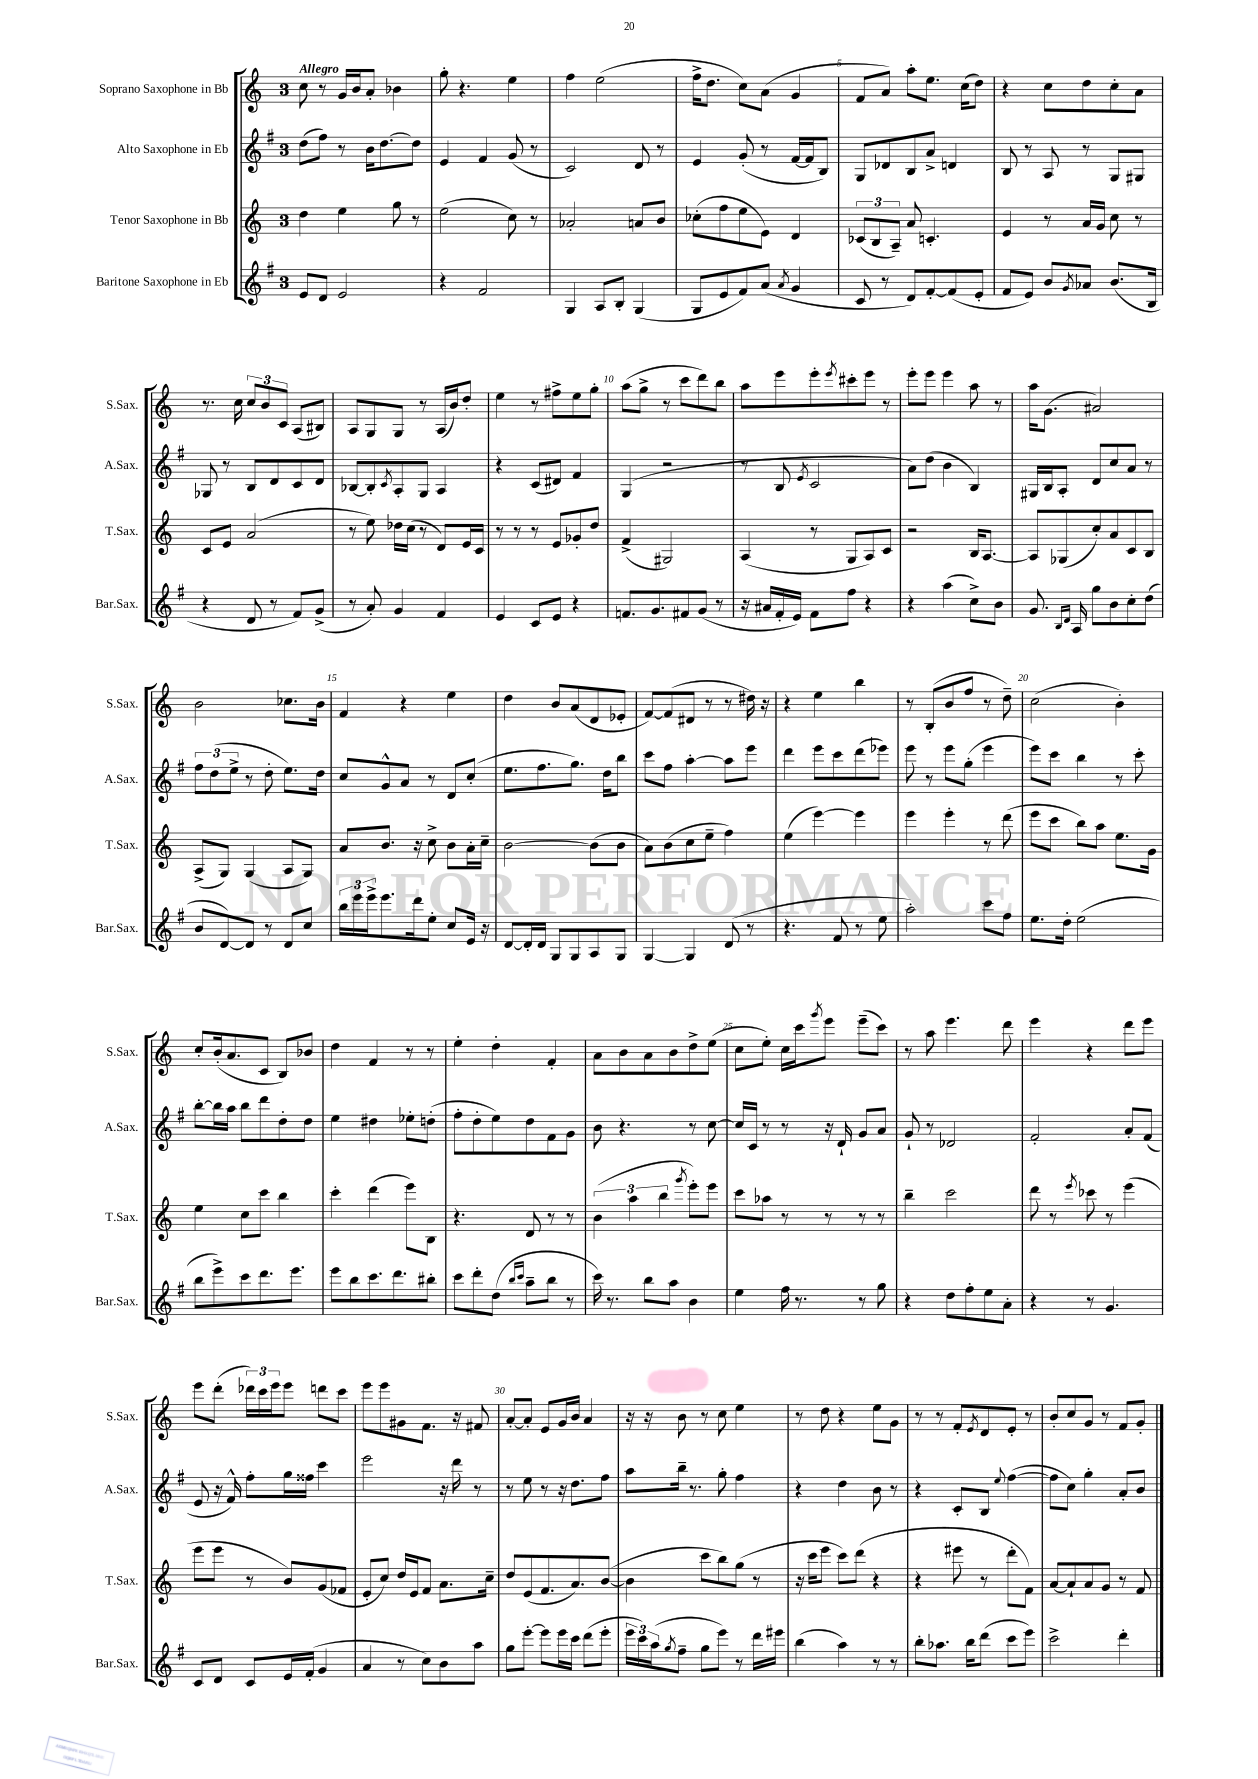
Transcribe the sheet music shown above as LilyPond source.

<<
\new StaffGroup <<
\new Staff = "s0" \with { instrumentName = "Soprano Saxophone in Bb" shortInstrumentName = "S.Sax." } {
    \clef treble \key c \major \once \override Staff.TimeSignature.style = #'single-digit \time 3/4 \tempo "Allegro"
    c''8 r8 g'16 b'16 a'8-. bes'4 |
    g''8-. r4. e''4 |
    f''4 e''2( |
    f''16-> d''8. c''8) a'8( g'4 |
    f'8 a'8) a''8-. e''8. c''16( d''8) |
    r4 c''8 d''8 c''8-. a'8 |
    r8. c''16 \tuplet 3/2 { c''8 b'8 c'8 } a8( bis8) |
    a8 g8 g8 r8 a16( b'16) d''8-. |
    e''4 r8 fis''8-> e''8 g''8-. |
    a''8( g''8-> r8 c'''8 d'''8) b''8 |
    a''8 e'''8 e'''8-. \acciaccatura { e'''8 } cis'''8-. e'''8 r8 |
    e'''8-. e'''8 e'''4 a''8 r8 |
    a''16 g'8.( ais'2) |
    b'2 ces''8. b'16 |
    f'4 r4 e''4 |
    d''4 b'8 a'8( d'8 ees'8-. |
    f'8~) f'8( dis'8 r8 r8 dis''16) r16 |
    r4 e''4 b''4 |
    r8 b8-.( b'8 f''8 r8 d''8--) |
    c''2( b'4-.) |
    c''8-. b'16-.( a'8. c'8 b8) bes'8 |
    d''4 f'4 r8 r8 |
    e''4-. d''4-. f'4-. |
    a'8 b'8 a'8 b'8 d''8-> e''8( |
    c''8 e''8-.) c''16 c'''16 \acciaccatura { g'''8 } e'''8 e'''8--( c'''8) |
    r8 a''8 e'''4. d'''8 |
    e'''4 r4 d'''8 e'''8 |
    e'''8 d'''8-.( \tuplet 3/2 { des'''16) c'''16 e'''16 } e'''8 d'''8 c'''8 |
    e'''8 e'''8 gis'8 f'8. r16 fis'8 |
    a'8~-. a'8-. e'8 g'16 b'16 a'4 |
    r16 r16 b'8 r8 c''8 e''4 |
    r8 d''8 r4 e''8 g'8 |
    r8 r8 f'8-. \acciaccatura { e'8 } d'8 e'8-. r8 |
    b'8-. c''8 g'8 r8 f'8 g'8-. \bar "|." |
}
\new Staff = "s1" \with { instrumentName = "Alto Saxophone in Eb" shortInstrumentName = "A.Sax." } {
    \clef treble \key g \major \once \override Staff.TimeSignature.style = #'single-digit \time 3/4
    d''8( fis''8) r8 b'16 d''8.~ d''8 |
    e'4 fis'4 g'8( r8 |
    c'2) d'8 r8 |
    e'4 g'8-.( r8 fis'16~ fis'16 b8) |
    g8 des'8 b8 a'8-> d'4 |
    b8 r8 a8 r8 g8 gis8 |
    ges8 r8 b8 d'8 c'8 d'8 |
    bes8~ bes8-. \acciaccatura { c'8 } a8-. g8 a4 |
    r4 c'8( dis'8) fis'4 |
    g4( r2 |
    r8 b8 \acciaccatura { e'8 } c'2 |
    a'8) d''8( b'4 b4) |
    gis16 b16 a8-. d'8 c''8 a'8 r8 |
    \tuplet 3/2 { fis''8 d''8( e''8-> } r8 d''8-. e''8.) d''16 |
    c''8 g'8-^ a'8 r8 d'8 c''8-.( |
    e''8. fis''8. g''8.) d''16 b''8 |
    c'''8 fis''8 a''4~-. a''8 e'''8 |
    d'''4 e'''8 c'''8 d'''8( ees'''8) |
    e'''8 r8 e'''8 g''8-.( e'''4 |
    e'''8) c'''8 b''4 r8 c'''8-. |
    b''8~-. b''16 a''16 b''8 d'''8 d''8-. d''8 |
    e''4 dis''4 ees''8-. d''8-.( |
    fis''8-. d''8-. e''8) d''8 fis'8 g'8 |
    b'8 r4. r8 c''8~ |
    c''16 c'16 r8 r8 r16 d'16-! g'8 a'8 |
    g'8-! r8 des'2 |
    fis'2-. a'8-. fis'8( |
    e'8 r16 fis'16-^) fis''8-. g''16 fisis''16 c'''4 |
    e'''2 r16 d'''16 r8 |
    r8 e''8 r8 r16 d''8. fis''8 |
    a''8 b''16-- r8. g''8-. fis''4 |
    r4 d''4 b'8 r8 |
    r4 c'8-. b8 \appoggiatura { e''8 } fis''4~( |
    fis''8 c''8) g''4-. a'8-. b'8 \bar "|." |
}
\new Staff = "s2" \with { instrumentName = "Tenor Saxophone in Bb" shortInstrumentName = "T.Sax." } {
    \clef treble \key c \major \once \override Staff.TimeSignature.style = #'single-digit \time 3/4
    d''4 e''4 g''8 r8 |
    e''2( c''8) r8 |
    aes'2-. a'8 b'8 |
    ces''8-.( f''8 e''8 e'8) d'4 |
    \tuplet 3/2 { ces'8( b8 a8--) } a'8 c'4.-. |
    e'4 r8 a'16 g'16 c''8 r8 |
    c'8 e'8 a'2( |
    r8 e''8) des''16 c''16( r8 d'8) e'16 c'16 |
    r8 r8 r8 e'8 ges'8-. d''8 |
    f'4->( gis2) |
    a4( r8 g8 a8) c'8 |
    r2 b16 a8.~ |
    a8 ges8( c''8-.) a'8 c'8 b8 |
    a8->( g8) g4( a8 g8) |
    a'8 b'8. r16 c''8-> b'8 a'16-. c''16-- |
    b'2~ b'8( b'8 |
    a'8) b'8( c''8 e''8-- f''4) |
    e''4( e'''4~) e'''4 |
    e'''4 e'''4-. r8 d'''8( |
    e'''8 c'''8 b''8) a''8 e''8. g'16 |
    e''4 c''8 c'''8 b''4 |
    c'''4-. d'''4( e'''8) b8 |
    r4. d'8 r8 r8 |
    \tuplet 3/2 { b'4( a''4 b''4 } \acciaccatura { g'''8 } e'''8-.) e'''8 |
    c'''8 aes''8 r8 r8 r8 r8 |
    b''4-- c'''2 |
    d'''8 r8 \acciaccatura { e'''8 } ces'''8 r8 e'''4( |
    e'''8 e'''8 r8 b'8) g'8( fes'8 |
    e'8-. c''8) d''16 e'16 f'8 a'8. c''16-- |
    d''8 e'8( f'8. a'8.) b'8~( |
    b'4 c'''8 b''8) g''8( r8 |
    r16 c'''16 e'''8 c'''8) d'''8( r4 |
    r4 eis'''8 r8 d'''8-. f'8) |
    a'8~ a'8-! a'8 g'8 r8 f'8 \bar "|." |
}
\new Staff = "s3" \with { instrumentName = "Baritone Saxophone in Eb" shortInstrumentName = "Bar.Sax." } {
    \clef treble \key g \major \once \override Staff.TimeSignature.style = #'single-digit \time 3/4
    e'8 d'8 e'2 |
    r4 fis'2 |
    g4 a8 b8-. g4( |
    g8 e'8 fis'8) a'8( \acciaccatura { a'8 } g'4 |
    c'8 r8 d'8) fis'8~-. fis'8( e'8-. |
    fis'8 e'8) b'8 \acciaccatura { g'8 } aes'8 b'8.( b16 |
    r4 d'8 r8 fis'8) g'8->( |
    r8 a'8-.) g'4 fis'4 |
    e'4 c'8 e'8 r4 |
    f'8. g'8. fis'8 g'8( r8 |
    r16 ais'16 fis'16-. e'16) fis'8 fis''8 r4 |
    r4 a''4( c''8->) b'8 |
    g'8. \grace { b16 d'16 } a16 g''8 b'8 c''8-. d''8( |
    b'8 d'8~) d'8 r8 d'8 c''8 |
    \tuplet 3/2 { b''16 e'''16 e'''16-> } e'''8. d'''16 e''8-. c''8 e'16 r16 |
    d'8~ d'16-. d'16 g8 g8 a8 g8 |
    g4~ g4 d'8( r8 |
    r4. fis'8 r8 e''8 |
    a''2-.) c'''8 fis''8 |
    e''8. d''16-. e''2( |
    b''8 e'''8->) c'''8 d'''8. e'''8. |
    e'''8 b''8 c'''8. d'''8. bis''8-. |
    c'''8 d'''8-. d''8( \grace { b''16 c'''16 } a''8-- b''8 r8 |
    c'''16) r8. b''8 a''8 b'4 |
    e''4 fis''16 r8. r8 g''8 |
    r4 d''8 fis''8-. e''8 a'8-. |
    r4 r8 g'4. |
    c'8 d'8 c'8 e'16 fis'16-.( g'4 |
    a'4 r8 c''8) b'8 a''8 |
    g''8 e'''8~-. e'''8 e'''16 c'''16 d'''8( e'''8-. |
    \tuplet 3/2 { e'''16 c'''16) a''16( } \acciaccatura { g''8 } fis''8-- g''8 e'''8) r8 d'''16 eis'''16 |
    b''4( a''4) r8 r8 |
    b''8-. aes''8. b''16 d'''8( c'''8 e'''8) |
    c'''2-> d'''4-. \bar "|." |
}
>>
>>
\layout { \context { \Score \override BarNumber.break-visibility = ##(#f #t #t) barNumberVisibility = #(every-nth-bar-number-visible 5) } }
